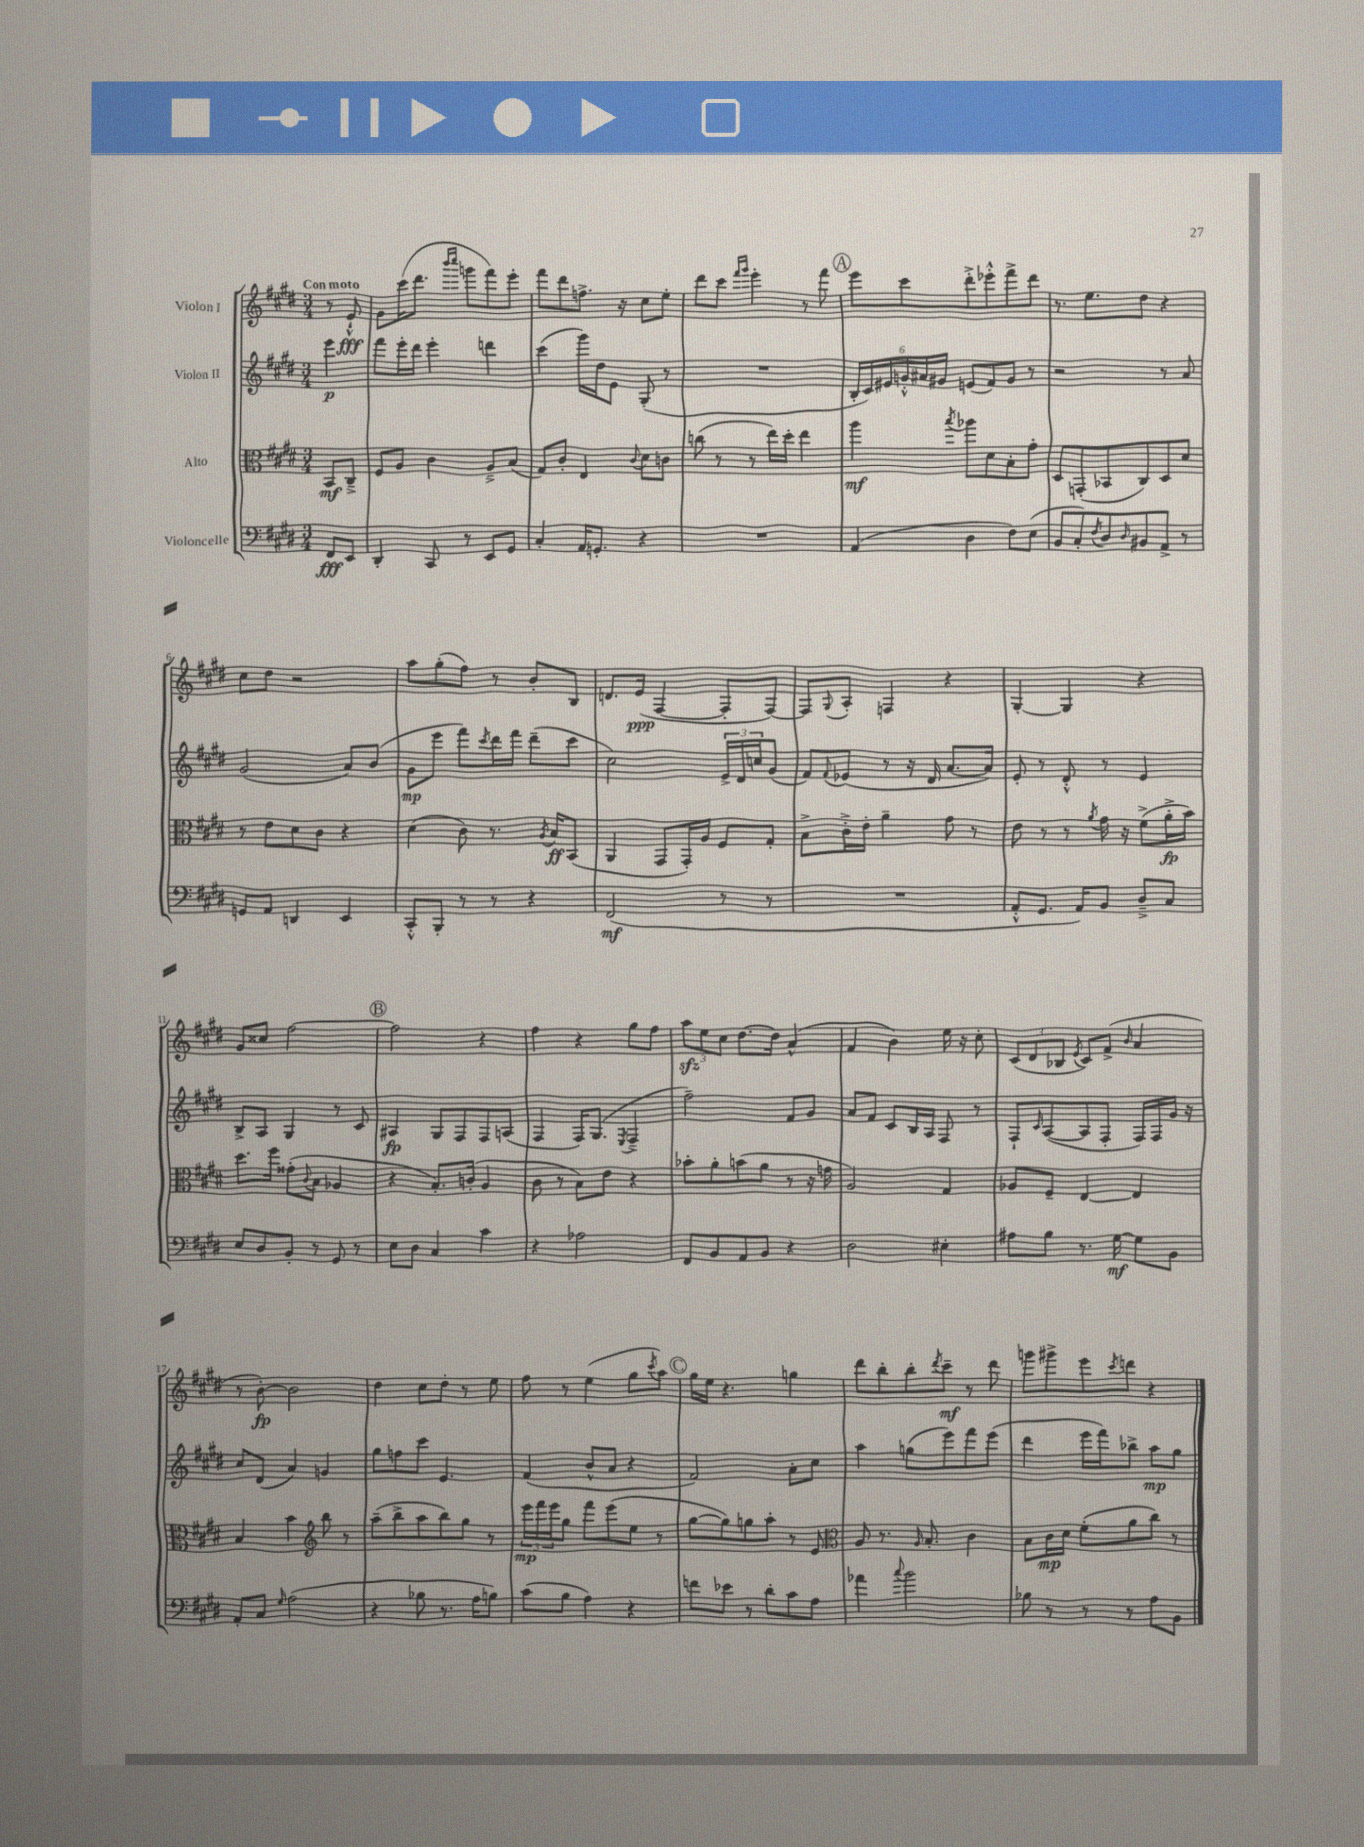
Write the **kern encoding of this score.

**kern	**dynam	**kern	**dynam	**kern	**dynam	**kern	**dynam
*part4	*part4	*part3	*part3	*part2	*part2	*part1	*part1
*staff4	*staff4	*staff3	*staff3	*staff2	*staff2	*staff1	*staff1
*I"Violoncelle	*	*I"Alto	*	*I"Violon II	*	*I"Violon I	*
*clefF4	*	*clefC3	*	*clefG2	*	*clefG2	*
*k[f#c#g#d#]	*	*k[f#c#g#d#]	*	*k[f#c#g#d#]	*	*k[f#c#g#d#]	*
*M3/4	*	*M3/4	*	*M3/4	*	*M3/4	*
=	=	=	=	=	=	=	=
!	!	!	!	!	!	!LO:TX:a:B:t=Con moto	!
8FF#/L	fff	8BB/L	mf	4eee\	p	8r	.
8EE/J	.	8C#~^/J	.	.	.	8e`^^/	fff
=1	=1	=1	=1	=1	=1	=1	=1
4DD#'/	.	8F#/L	.	8fff#\L	.	8g#\L	.
.	.	8A/J	.	16eee'\L	.	(16ccc#\K	.
.	.	.	.	16ddd#\JJ	.	8.ddd#\J	.
8CC#/	.	4c#\	.	4eee'\	.	.	.
.	.	.	.	.	.	16qqbbb/LL	.
.	.	.	.	.	.	16qqcccc#/JJ	.
8r	.	.	.	.	.	8gggn\L	.
8EE/L	.	8A~^/L	.	4dddn\	.	8fff#\)	.
8GG#/J	.	(8B/J	.	.	.	8eee'\J	.
=2	=2	=2	=2	=2	=2	=2	=2
4C#'/	.	8G#/L)	.	(4ccc#\	.	8fff#\L	.
.	.	8c#'/J	.	.	.	8ddd#\	.
16AA/KL	.	4E/	.	16ggg#\LL)	.	8.ffn^\J	.
8.GGn'/J	.	.	.	16dd#\J	.	.	.
.	.	.	.	8e\J	.	.	.
.	.	.	.	.	.	16r	.
.	.	8qqc#/	.	.	.	.	.
4r	.	8d#\L	.	(8G#'/	.	8cc#\L	.
.	.	8cn\J	.	8r	.	8ee'\J	.
=3	=3	=3	=3	=3	=3	=3	=3
2.r	.	(8ccn\	.	2.r	.	8ddd#\L	.
.	.	8r	.	.	.	8ccc#\J	.
.	.	.	.	.	.	16qqfff#/LL	.
.	.	.	.	.	.	16qqggg#/JJ	.
.	.	8r	.	.	.	4eee'\	.
.	.	16ee\LL)	.	.	.	.	.
.	.	16dd#'\JJ	.	.	.	.	.
.	.	4ee\	.	.	.	8r	.
.	.	.	.	.	.	8fff#\	.
!!LO:REH:place=s1:t=A
=4	=4	=4	=4	=4	=4	=4	=4
(4AA/	.	4aa\	mf	24B'/LL	.	8eee\L	.
.	.	.	.	24c#/)	.	.	.
.	.	.	.	24e#X/	.	.	.
.	.	.	.	24gn'^^/	.	8ccc#\	.
.	.	.	.	24a#X/	.	.	.
.	.	.	.	24g#X/JJ	.	.	.
.	.	8qbb/	.	.	.	.	.
4D#\	.	8aa-X\L	.	(8en/L	.	8ddd#'^\	.
.	.	8d#\	.	8f#/)	.	8eee-X'^^\	.
8F#\L)	.	8B'\	.	8g#/J	.	8fff#^\	.
(8E\J	.	8g#'\J	.	8r	.	8ddd#\J	.
=5	=5	=5	=5	=5	=5	=5	=5
8BB/L	.	8D#/L	.	2r	.	8.r	.
8C#'/)	.	(8GGn'/	.	.	.	.	.
.	.	.	.	.	.	8.ee\L	.
8qF#/	.	.	.	.	.	.	.
8D#/	.	8BB-X/	.	.	.	.	.
16qqD#/	.	.	.	.	.	.	.
8BB#X/	.	8C#/)	.	.	.	8dd#\J	.
8AA^/J	.	8D#/	.	8r	.	4r	.
8r	.	8d#/J	.	8a/	.	.	.
!!LO:LB:g=z
=6	=6	=6	=6	=6	=6	=6	=6
8GGn/L	.	8r	.	(2g#/	.	8cc#\L	.
8AA/J	.	8e\L	.	.	.	8dd#\J	.
4DDn/	.	8d#\	.	.	.	2r	.
.	.	8c#\J	.	.	.	.	.
4EE/	.	4r	.	8a/L)	.	.	.
.	.	.	.	(8b/J	.	.	.
=7	=7	=7	=7	=7	=7	=7	=7
8CC#'^^/L	.	(4d#\	.	8g#\L	mp	8aa\L	.
8BBB'/J	.	.	.	8eee\J	.	(8gg#'\	.
8r	.	8c#\)	.	8fff#\L)	.	8ff#\J)	.
.	.	.	.	8qccc#/	.	.	.
8r	.	8.r	.	16ddd#\L	.	8r	.
.	.	.	.	16fff#\JJ	.	.	.
4r	.	.	.	(8ddd#~\L	.	8b'/L	.
.	.	8qA/	.	.	.	.	.
.	.	16B/KL	ff	.	.	.	.
.	.	(8BB/J	.	8ccc#\J	.	8B/J	.
=8	=8	=8	=8	=8	=8	=8	=8
(2FF#/	mf	4AA/	.	2cc#\)	.	8.dn/L	.
.	.	.	.	.	.	(16e/Jk	ppp
.	.	8GG#/L	.	.	.	[4F#/	.
.	.	16GG#'/L)	.	.	.	.	.
.	.	16A/JJ	.	.	.	.	.
8r	.	8F#/L	.	24e^/LL	.	8F#'/L]	.
.	.	.	.	24d#/	.	.	.
.	.	.	.	24ccn/J	.	.	.
8r	.	8G#'/J	.	(8g#/J	.	[8F#/J)	.
=9	=9	=9	=9	=9	=9	=9	=9
2.r	.	8B^\L	.	8f#/L)	.	8F#/L]	.
.	.	.	.	8qqf#/	.	8qqG#/	.
.	.	16c#'^\L	.	(8e-X/J	.	8A'/J	.
.	.	16e'\JJ	.	.	.	.	.
.	.	4a~\	.	8r	.	4Fn/	.
.	.	.	.	16r	.	.	.
.	.	.	.	16d#/	.	.	.
.	.	8g#\	.	[8.a/L	.	4r	.
.	.	8r	.	.	.	.	.
.	.	.	.	16a/Jk])	.	.	.
=10	=10	=10	=10	=10	=10	=10	=10
8AA'^^/L	.	8e\	.	8e'/	.	[4G#'/	.
8.GG#/J	.	8r	.	8r	.	.	.
.	.	8r	.	8d#'^^/	.	4G#/]	.
16AA/KL)	.	.	.	.	.	.	.
.	.	8qa/	.	.	.	.	.
8BB/J	.	16g#\	.	8r	.	.	.
.	.	16r	.	.	.	.	.
8D#~^/L	.	(8f#^\L	.	4e/	.	4r	.
8C#/J	.	16a'^\L	fp	.	.	.	.
.	.	16b\JJ)	.	.	.	.	.
!!LO:LB:g=z
=11	=11	=11	=11	=11	=11	=11	=11
8E/L	.	8.dd#\L	.	8B^/L	.	8g#/L	.
8D#/	.	.	.	8A/J	.	8cc##X/J	.
.	.	16ff#\Jk	.	.	.	.	.
8BB'/J	.	(8g##X'\L	.	4G#/	.	[2ff#\	.
.	.	8qqc#/	.	.	.	.	.
8r	.	8B\J	.	.	.	.	.
8GG#/	.	4A-X/	.	8r	.	.	.
8r	.	.	.	8c#/	.	.	.
!!LO:REH:place=s1:t=B
=12	=12	=12	=12	=12	=12	=12	=12
8E\L	.	4r	.	4A#X/	fp	2ff#\]	.
8D#\J	.	.	.	.	.	.	.
4C#/	.	8.B'/L)	.	8G#/L	.	.	.
.	.	.	.	8F#/	.	.	.
.	.	(16cn'/Jk	.	.	.	.	.
4c#\	.	4A/	.	8F#/	.	4r	.
.	.	.	.	(8An/J	.	.	.
=13	=13	=13	=13	=13	=13	=13	=13
4r	.	8c#\	.	4F#/	.	4ff#\	.
.	.	8r	.	.	.	.	.
2A-X\	.	8B\L)	.	16F#/KL)	.	4r	.
.	.	.	.	(8.G#/J	.	.	.
.	.	8e\J	.	.	.	.	.
.	.	.	.	8qE/	.	.	.
.	.	4r	.	4F#~^/	.	8gg#\L	.
.	.	.	.	.	.	8ff#\J	.
=14	=14	=14	=14	=14	=14	=14	=14
8FF#/L	.	8b-X'\L	.	2ff#~\)	.	12aazz\L	.
.	.	.	.	.	.	12ee\	.
8BB/	.	8a'\	.	.	.	.	.
.	.	.	.	.	.	12cc#\J	.
8AA/	.	(8bn\	.	.	.	[8.dd#\L	.
8BB/J	.	8a\J	.	.	.	.	.
.	.	.	.	.	.	16dd#\Jk]	.
4r	.	8r	.	8f#/L	.	(4a^^/	.
.	.	16r	.	8g#/J	.	.	.
.	.	16gn\	.	.	.	.	.
=15	=15	=15	=15	=15	=15	=15	=15
2D#\	.	2A/)	.	8a/L	.	4f#/	.
.	.	.	.	8f#/J	.	.	.
.	.	.	.	8c#/L	.	4b\)	.
.	.	.	.	16B/L	.	.	.
.	.	.	.	16A/JJ	.	.	.
4E#X'\	.	4G#/	.	8F#/	.	16ee\	.
.	.	.	.	.	.	16r	.
.	.	.	.	8r	.	8cc#'\	.
=16	=16	=16	=16	=16	=16	=16	=16
8A#X\L	.	8A-X/L	.	8F#`/L	.	(12c#/L	.
.	.	.	.	.	.	12d#/	.
.	.	.	.	16qqc#/	.	.	.
8B\J	.	8F#~/J	.	([8A/	.	.	.
.	.	.	.	.	.	12B-X/J	.
.	.	.	.	.	.	8qe/	.
8.r	.	[4E/	.	8A/]	.	8c#/L)	.
.	.	.	.	8F#'/J	.	(8f#^/J	.
[16G#\	mf	.	.	.	.	.	.
.	.	.	.	.	.	16qqb/	.
8G#\L]	.	4E/]	.	16F#/LL)	.	4a/	.
.	.	.	.	16F#/	.	.	.
8BB\J	.	.	.	16g#/JJ	.	.	.
.	.	.	.	16r	.	.	.
!!LO:LB:g=z
=17	=17	=17	=17	=17	=17	=17	=17
8AA'/L	.	4B/	.	8cc#/L	.	8r	.
8C#/J	.	.	.	(8d#/J	.	[8b'\)	fp
16qqG#/	.	.	.	.	.	.	.
(2A\	.	4b\	.	4a/)	.	2b\]	.
*	*	*clefG2	*	*	*	*	*
.	.	8bb\	.	4gn/	.	.	.
.	.	8r	.	.	.	.	.
=18	=18	=18	=18	=18	=18	=18	=18
4r	.	(8aa~\L	.	8gg#\L	.	4dd#\	.
.	.	8bb^\	.	8ffn\	.	.	.
8B-X\	.	8aa\	.	8ccc#\J	.	8cc#\L	.
8.r	.	8bb\)	.	4.e/	.	8dd#'\J	.
.	.	8gg#\J	.	.	.	8r	.
16A\KL	.	.	.	.	.	.	.
8Bn\J)	.	8r	.	.	.	8ee\	.
=19	=19	=19	=19	=19	=19	=19	=19
(8c#\L	.	24eee\LL	mp	(4f#/	.	8ff#\	.
.	.	24fff#\	.	.	.	.	.
.	.	24eee\J	.	.	.	.	.
8B\J	.	8gg#\J	.	.	.	8r	.
4A\)	.	8fff#\L	.	8b^^/L	.	(4ee\	.
.	.	(8eee\	.	8a/J	.	.	.
4r	.	8ee\J	.	4r	.	8gg#\L	.
.	.	.	.	.	.	8qccc#/	.
.	.	8r	.	.	.	8aa\J)	.
!!LO:REH:place=s1:t=C
=20	=20	=20	=20	=20	=20	=20	=20
8fn\L	.	[8gg#\L	.	2f#/)	.	16gg#\LL	.
.	.	.	.	.	.	16ee\JJ	.
8e-X\J	.	8gg#\])	.	.	.	4.r	.
8r	.	8ggn\	.	.	.	.	.
8d#'\L	.	8aa'\J	.	.	.	.	.
8c#\	.	8r	.	8a'\L	.	4ggn\	.
8A\J	.	8e/	.	8cc#\J	.	.	.
=21	=21	=21	=21	=21	=21	=21	=21
*	*	*clefC3	*	*	*	*	*
4a-X\	.	8A/	.	4aa\	.	8ddd#\L	.
.	.	8.r	.	.	.	8bb'\	.
8qqcc#/	.	.	.	.	.	.	.
2b\	.	.	.	(8ggn\L	.	8bb'\	.
.	.	16qqA/	.	.	.	.	.
.	.	8.B'/	.	.	.	.	.
.	.	.	.	.	.	8qddd#/	.
.	.	.	.	8eee\)	.	8ccc#~\J	mf
.	.	4c#\	.	8fff#\	.	8r	.
.	.	.	.	(8eee\J	.	8ddd#\	.
=22	=22	=22	=22	=22	=22	=22	=22
8B-X\	.	8B\L	.	4ddd#\	.	8gggn\L	.
8r	.	16c#\L	mp	.	.	8ggg#X^\	.
.	.	16d#\JJ	.	.	.	.	.
8r	.	(8f#'\L	.	16eee\LL	.	8eee\	.
.	.	.	.	16fff#\J)	.	.	.
.	.	.	.	.	.	8qccc#/	.
8r	.	8a\	.	8bb-X^\J	.	8dddn\J	.
8A\L	.	8cc#\J)	.	8aa\L	mp	4r	.
8BB\J	.	8r	.	8gg#\J	.	.	.
==	==	==	==	==	==	==	==
*-	*-	*-	*-	*-	*-	*-	*-
